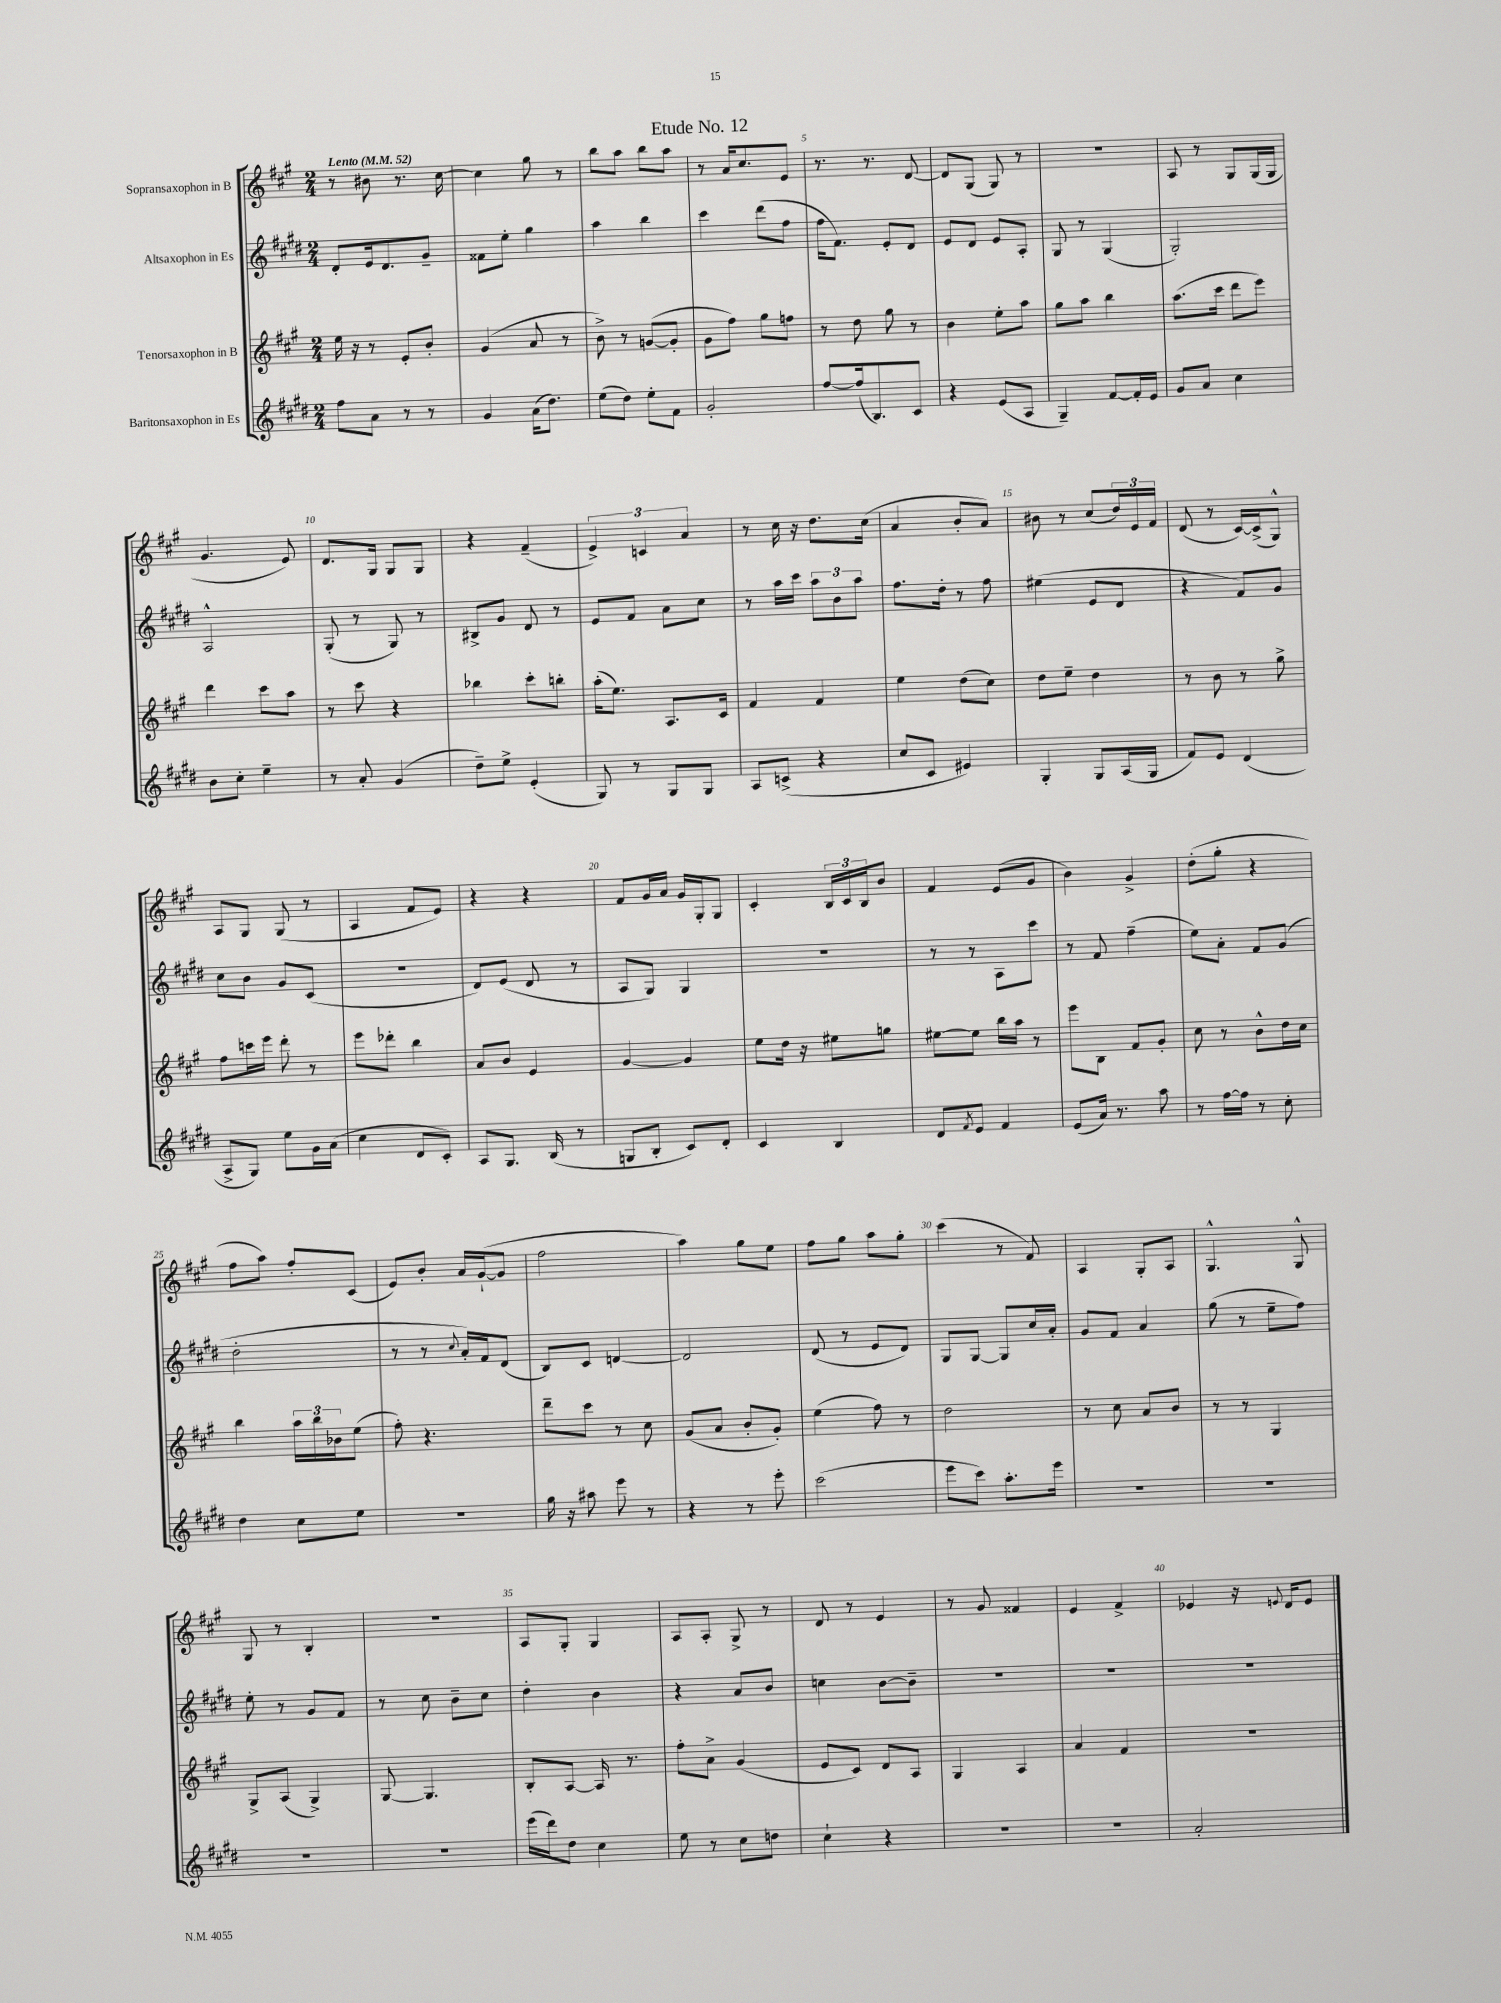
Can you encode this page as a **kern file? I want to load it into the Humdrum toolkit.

**kern	**kern	**kern	**kern
*staff4	*staff3	*staff2	*staff1
*clefG2	*clefG2	*clefG2	*clefG2
*k[f#c#g#d#]	*k[f#c#g#]	*k[f#c#g#d#]	*k[f#c#g#]
*M2/4	*M2/4	*M2/4	*M2/4
*MM52	*MM52	*MM52	*MM52
8ff#	16ee	8d#'	8r
.	16r	.	.
8a	8r	16e	8b#
.	.	8.d#	.
8r	8e'	.	8.r
8r	8b'	8g#~	.
.	.	.	[16cc#
=	=	=	=
4g#	(4g#	8f##	4cc#]
.	.	8ee'	.
(16a	8a	4gg#	8gg#
8.dd#)	.	.	.
.	8r	.	8r
=	=	=	=
(8ee	8b^)	4aa	8bb
8dd#)	8r	.	8aa
8ee'	([8g	4bb	8bb
8f#	8g']	.	8aa
=	=	=	=
2g#'	8g#	4ccc#	8r
.	8ff#)	.	16a
.	.	.	8.cc#
.	8gg#	(8ddd#	.
.	8ff	8ff#	8e
=	=	=	=
[8ff#	8r	16ff#	8.r
.	.	8.f#)	.
(16ff#]	8dd	.	.
8.B)	.	.	8.r
.	8gg#	8e'	.
8c#	8r	8d#	[8d
=	=	=	=
4r	4b	8e	8d]
.	.	8d#	(8G#
(8e	8ee'	8e	8G#)
8A	8aa	8A'	8r
=	=	=	=
4G#~)	8gg#	8G#	2r
.	8aa	8r	.
[8f#	4bb	(4G#	.
16f#']	.	.	.
16e	.	.	.
=	=	=	=
8g#	(8.aa	2G#')	8A
8a	.	.	8r
.	16ccc#	.	.
4cc#	8ddd	.	8G#
.	8eee)	.	(16G#
.	.	.	16G#
=	=	=	=
8b	4ddd	2A^^	4.g#
8cc#'	.	.	.
4ee~	8ccc#	.	.
.	8aa	.	8e)
=	=	=	=
8r	8r	(8G#'	8.d
8a'	8ccc#	8r	.
.	.	.	16G#
(4g#	4r	8G#)	8G#
.	.	8r	8G#
=	=	=	=
8dd#~)	4bb-	8B#^	4r
8ee^	.	8g#	.
(4e'	8ccc#'	8d#	(4f#~
.	8bb'	8r	.
=	=	=	=
8G#)	(16aa'	8e	6e^)
.	8.ee)	.	.
8r	.	8f#	.
.	.	.	6c
8G#	8.A	8a	.
.	.	.	6a
8G#	.	8cc#	.
.	16c#	.	.
=	=	=	=
8A	4f#	8r	8r
(8c^	.	16aa	16cc#
.	.	16ccc#	16r
4r	4f#	12aa	8.dd
.	.	12b	.
.	.	12aa	.
.	.	.	(16cc#
=	=	=	=
8cc#	4ee	8.ff#	4a
8c#	.	.	.
.	.	16dd#'	.
4e#)	(8dd	8r	8b'
.	8cc#)	8ff#	8a)
=	=	=	=
4G#'	8dd	(4ee#	8b#
.	8ee~	.	8r
8G#	4dd	8e	(8cc#
(16A	.	8d#	24dd)
.	.	.	24e
16G#	.	.	.
.	.	.	24f#
=	=	=	=
8f#)	8r	4r	(8d
8e	8b	.	8r
(4d#	8r	8f#)	[16c#)
.	.	.	(16c#^]
.	8gg#^	8g#	8G#^^)
=	=	=	=
8A^	8ff#	8cc#	8A
8G#)	16ccc	8b	8G#
.	16eee	.	.
8ee	8ddd'	8g#	(8G#
16g#	8r	(8c#	8r
(16a	.	.	.
=	=	=	=
4cc#	8eee	2r	4A
.	8ddd-'	.	.
8d#	4bb	.	8f#
8c#')	.	.	8e)
=	=	=	=
8A	8a	8d#)	4r
8.G#	8b	(8e	.
.	4e	8d#	4r
(16B	.	.	.
8r	.	8r	.
=	=	=	=
8G	[4g#	8A	8f#
8B'	.	8G#)	16g#
.	.	.	16a
8c#)	4g#]	4G#	16g#
.	.	.	16G#'
8d#'	.	.	8G#
=	=	=	=
4c#	8ee	2r	4c#'
.	16dd	.	.
.	16r	.	.
4B	8ee#	.	24B
.	.	.	24c#
.	.	.	24B
.	8gg	.	8b
=	=	=	=
8d#	[8ee#	8r	4f#
8qf#	.	.	.
8e	8ee#]	8r	.
4f#	16bb	8A	(8e
.	16aa	.	.
.	8r	8ccc#	8g#
=	=	=	=
(8e	8eee	8r	4b)
16a)	8B	8f#	.
8.r	.	.	.
.	8f#	(4ff#~	4g#^
8aa	8g#'	.	.
=	=	=	=
8r	8cc#	8ee)	(8dd'
[16ff#	8r	8a'	8gg#'
16ff#]	.	.	.
8r	8b^^	8f#	4r
8cc#'	16dd	(8g#	.
.	16cc#	.	.
=	=	=	=
4dd#	4bb	2dd#'	8ff#
.	.	.	8aa)
8cc#	24aa	.	8ff#'
.	24bb	.	.
.	24b-	.	.
8ee	(8ee	.	(8c#
=	=	=	=
2r	8ff#')	8r	8e)
.	4.r	8r	8b'
.	.	8qqcc#	.
.	.	16a')	16a
.	.	16f#	([16g#`
.	.	(8d#	8g#]
=	=	=	=
16gg#	8ddd~	8B)	2ff#
16r	.	.	.
8aa#	8ccc#	8c#	.
8eee	8r	[4d	.
8r	8cc#	.	.
=	=	=	=
4r	(8g#	2d]	4aa)
.	8a	.	.
8r	8b'	.	8gg#
8eee'	8g#')	.	8ee
=	=	=	=
(2ccc#	(4ee	(8d#	8ff#
.	.	8r	8gg#
.	8ff#)	8e	8aa
.	8r	8d#)	8gg#'
=	=	=	=
8eee	2dd	8G#	(4ccc#
8ccc#)	.	[8G#	.
8.aa'	.	8G#]	8r
.	.	16cc#	8f#)
16eee	.	16a'	.
=	=	=	=
2r	8r	8g#	4A
.	8cc#	8f#	.
.	8a	4a	8G#'
.	8b	.	8A
=	=	=	=
2r	8r	(8gg#	4.G#^^
.	8r	8r	.
.	4G#	8ee~	.
.	.	8ff#)	8G#^^
=	=	=	=
2r	8G#^	8ee'	8G#
.	(8A	8r	8r
.	4G#^)	8g#	4B'
.	.	8f#	.
=	=	=	=
2r	[8G#	8r	2r
.	4.G#]	8cc#	.
.	.	8b~	.
.	.	8cc#	.
=	=	=	=
(16eee	8B'	4dd#'	8A
16ddd#)	.	.	.
8dd#	[8A	.	8G#'
4cc#	16A]	4b	4G#
.	8.r	.	.
=	=	=	=
8ee	8ff#'	4r	8A
8r	8a^	.	8A'
8cc#	(4g#	8a	8G#^
8dd	.	8b	8r
=	=	=	=
4cc#`	8e	4cc	8d
.	8c#)	.	8r
4r	8d	[8b	4e
.	8A	8b~]	.
=	=	=	=
2r	4G#	2r	8r
.	.	.	8g#
.	4A	.	4f##
=	=	=	=
2r	4a	2r	4e
.	4f#	.	4f#^
=	=	=	=
2a'	2r	2r	4e-
.	.	.	16r
.	.	.	8qqe
.	.	.	16d
.	.	.	8e
==	==	==	==
*-	*-	*-	*-
